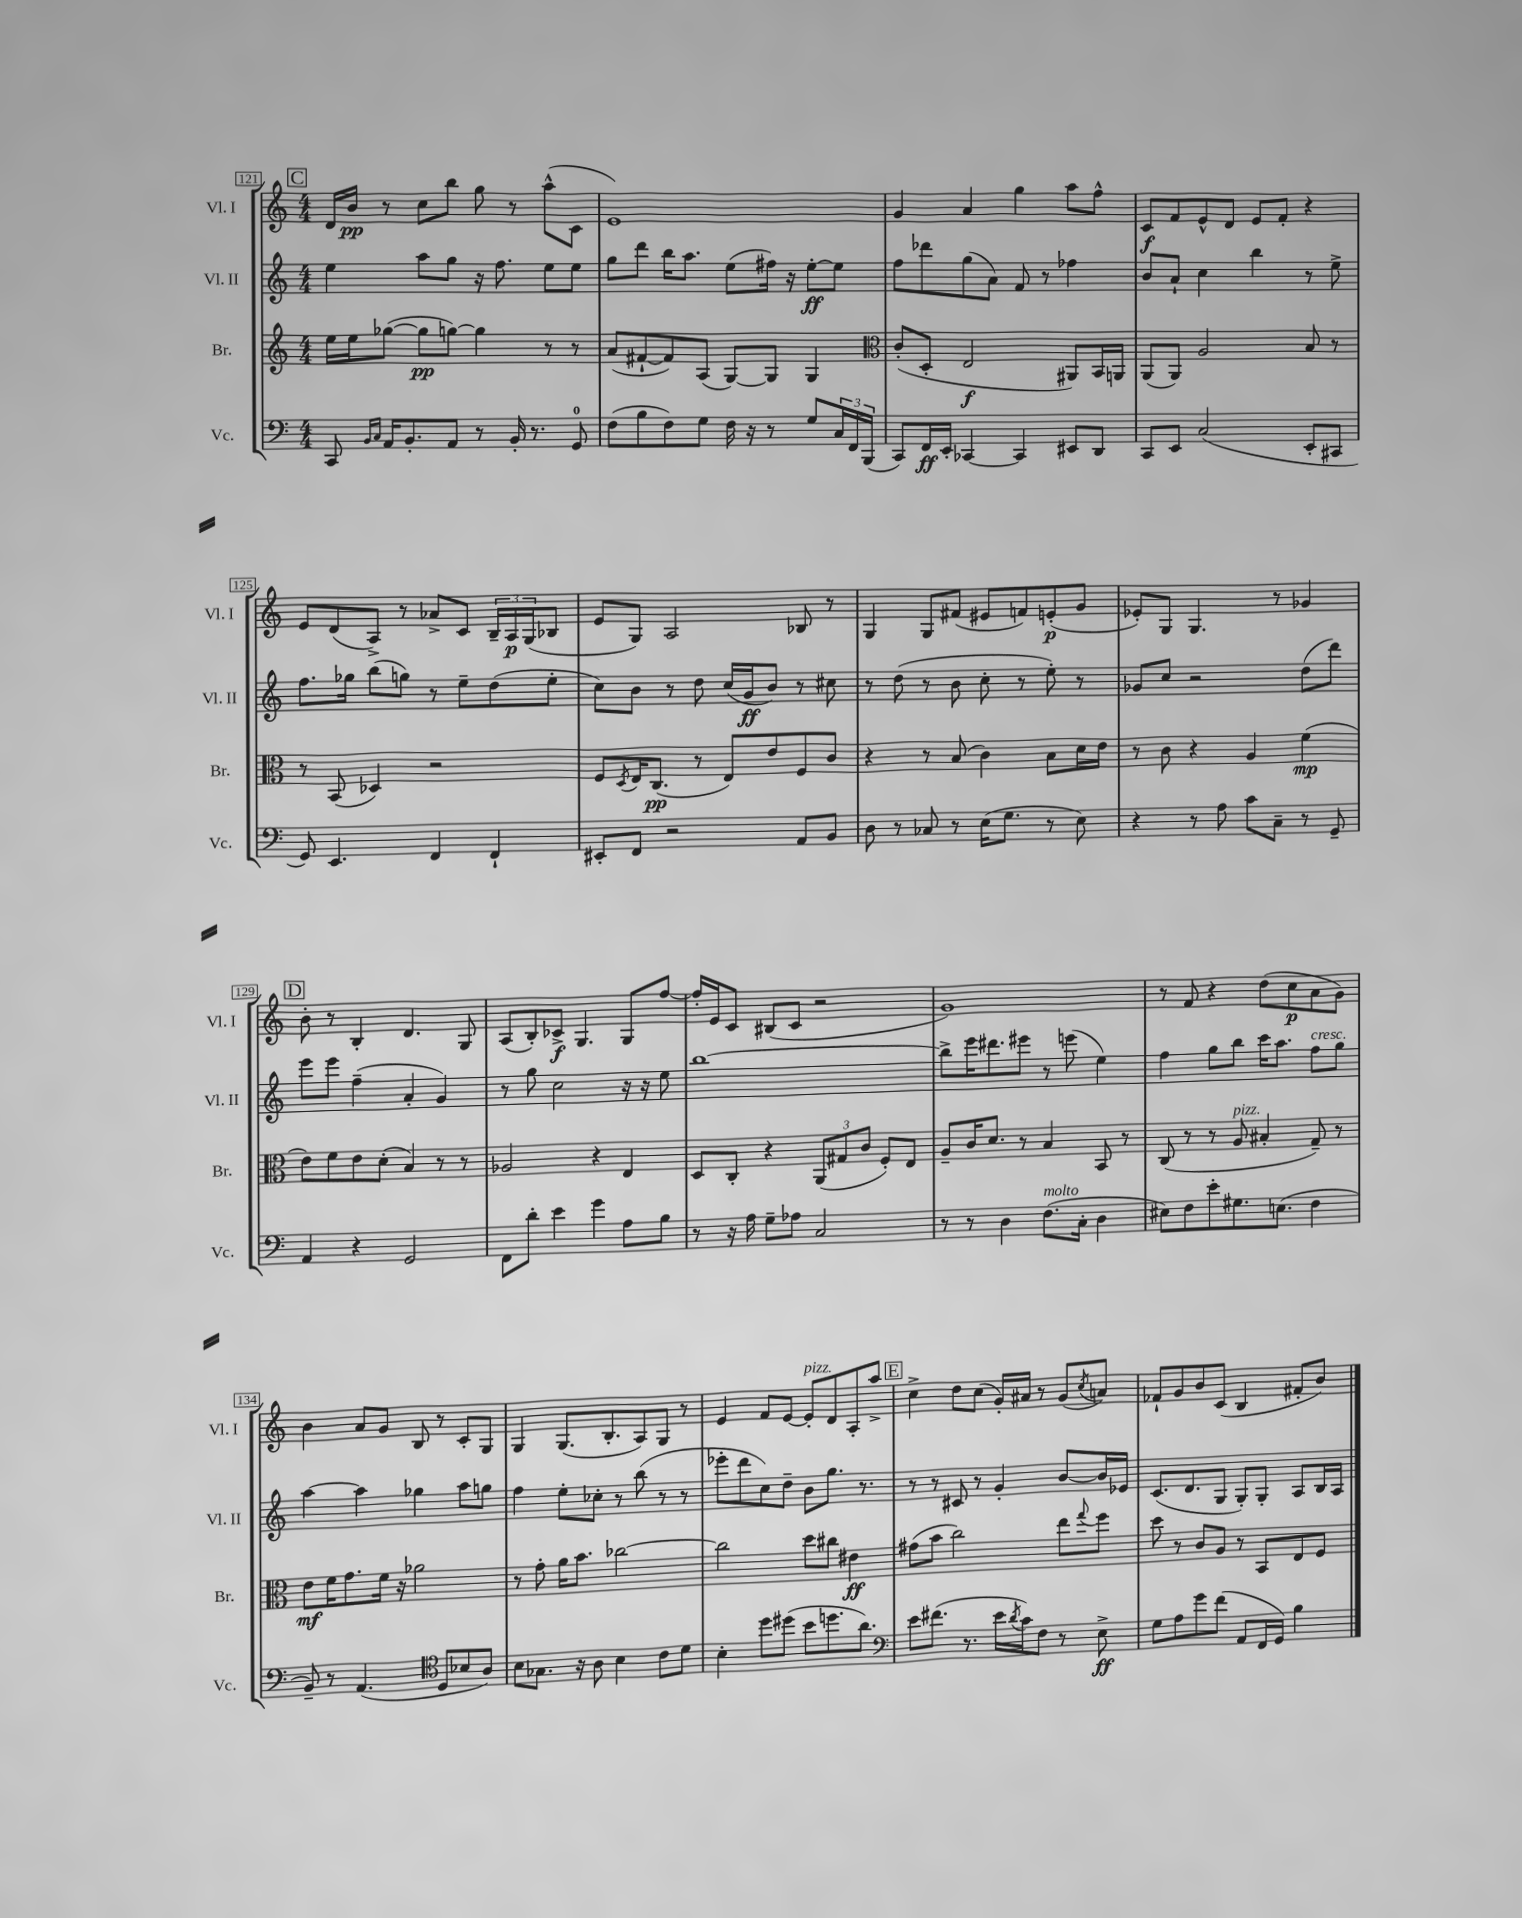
<<
\new StaffGroup <<
\new Staff = "s0" \with { instrumentName = "Vl. I" shortInstrumentName = "Vl. I" } {
    \clef treble \key c \major \numericTimeSignature \time 4/4
    \mark \markup { \box "C" } d'16 b'16\pp r8 c''8 b''8 g''8 r8 a''8-^( c'8 |
    e'1) |
    g'4 a'4 g''4 a''8 f''8-^ |
    c'8\f f'8 e'8-^ d'8 e'8 f'8-. r4 |
    e'8 d'8( a8->) r8 aes'8-> c'8 \tuplet 3/2 { b16-- a16\p g16( } bes8 |
    e'8 g8) a2 bes8 r8 |
    g4 g8 fis'8( eis'8 f'8) e'8-.\p( g'8 |
    ees'8-.) g8 g4. r8 ges'4 |
    \mark \markup { \box "D" } b'8-. r8 b4-. d'4. g8 |
    a8( b8-.) ces'8->\f g4. g8 f''8~ |
    f''16-. e'16 c'8 bis8( c'8 r2 |
    g'1) |
    r8 f'8 r4 d''8( c''8\p a'8 g'8) |
    b'4 a'8 g'8 b8 r8 c'8-. g8 |
    g4 g8.( b8.-. a8) g8 r8 |
    e'4 f'8 e'8~ e'8-.^\markup { \italic "pizz." } d'8 a8-. a''8-> |
    \mark \markup { \box "E" } c''4-> d''8 c''8( g'16-.) ais'16 r8 g'8( \acciaccatura { c''8 } a'8) |
    fes'8-! g'8 b'8 c'8( b4 fis'8-. b'8) \bar "|." |
}
\new Staff = "s1" \with { instrumentName = "Vl. II" shortInstrumentName = "Vl. II" } {
    \clef treble \key c \major \numericTimeSignature \time 4/4
    \mark \markup { \box "C" } e''4 a''8 g''8 r16 f''8. e''8 e''8 |
    g''8 d'''8 b''16 a''8. e''8( fis''16) r16 e''8~-.\ff e''8 |
    f''8 des'''8 g''8( a'8) f'8 r8 fes''4 |
    b'8 a'8-! c''4 b''4 r8 e''8-> |
    f''8. ges''16 b''8( g''8) r8 e''8-- d''8( e''8-. |
    c''8) b'8 r8 d''8 c''16( g'16\ff b'8) r8 cis''8 |
    r8 d''8( r8 b'8 c''8-. r8 e''8-.) r8 |
    ges'8 c''8 r2 d''8( d'''8) |
    \mark \markup { \box "D" } e'''8 e'''8 f''4--( a'4-. g'4) |
    r8 g''8 c''2 r16 r16 e''8 |
    b''1~ |
    b''8-> e'''16 dis'''8. eis'''8 r8 e'''8( e''4) |
    f''4 g''8 b''8 c'''16 a''8. f''8^\markup { \italic "cresc." } g''8 |
    a''4~ a''4 ges''4 a''8 g''8 |
    f''4 e''8-. ces''8-. r8 b''8( r8 r8 |
    ees'''8-. d'''8 c''8) d''8-- b'8 g''8. r8. |
    \mark \markup { \box "E" } r8 r8 cis'8 r8 g'4-. b'8~ b'16 ees'16 |
    c'8.( d'8. g8 g8-.) g8-. a8 b16 a16 \bar "|." |
}
\new Staff = "s2" \with { instrumentName = "Br." shortInstrumentName = "Br." } {
    \clef treble \key c \major \numericTimeSignature \time 4/4
    \mark \markup { \box "C" } e''16 e''16 ges''8~( ges''8\pp g''8~) g''4 r8 r8 |
    a'8( fis'8~-! fis'8) a8( g8~) g8 g4 |
    \clef alto c'8-.( d8-. e2\f ais,8) b,16 a,16 |
    a,8( a,8) a2 b8 r8 |
    r8 b,8( des4) r2 |
    f8 \acciaccatura { d8 } e16 c8.\pp( r8 e8) e'8 f8 c'8 |
    r4 r8 b8( c'4) b8 d'16 e'16 |
    r8 c'8 r4 a4 f'4\mp( |
    \mark \markup { \box "D" } e'8) f'8 e'8 d'8-.( b4) r8 r8 |
    aes2 r4 e4 |
    d8 c8-. r4 \tuplet 3/2 { a,8( gis8 c'8 } f8-.) e8 |
    a8-- c'16 d'8. r8 b4 b,8 r8 |
    c8( r8 r8 a8^\markup { \italic "pizz." } bis4-. g8--) r8 |
    e'8\mf f'16 g'8. f'16 r16 aes'2 |
    r8 g'8-. a'16 b'8. ces''2~ |
    ces''2 d''8 cis''8 eis'4\ff |
    \mark \markup { \box "E" } gis'8( b'8 c''2) e''8 \appoggiatura { g''8 } f''8 |
    d''8 r8 c'8 a8 r8 b,8 e8 f8 \bar "|." |
}
\new Staff = "s3" \with { instrumentName = "Vc." shortInstrumentName = "Vc." } {
    \clef bass \key c \major \numericTimeSignature \time 4/4
    \mark \markup { \box "C" } c,8 \grace { b,16 c16 } a,16 b,8.-. a,8 r8 b,16-. r8. g,8-0 |
    f8( b8 f8) g8 f16 r16 r8 g8 \tuplet 3/2 { c16 f,16 b,,16( } |
    c,8) f,16\ff e,16-. ces,4~ ces,4 eis,8 d,8 |
    c,8 e,8 c2( e,8-. cis,8 |
    g,8) e,4. f,4 f,4-! |
    eis,8-. f,8 r2 a,8 b,8 |
    d8 r8 ces8 r8 e16( g8. r8 e8) |
    r4 r8 a8 c'8 c8-- r8 g,8-- |
    \mark \markup { \box "D" } a,4 r4 g,2 |
    f,8 d'8-. e'4 g'4 a8 b8 |
    r8 r16 a16 g8-- aes8 c2 |
    r8 r8 d4 f8.^\markup { \italic "molto" }( c16-. d4 |
    eis8) f8 e'8-. gis8. e8.( f4 |
    b,8--) r8 a,4.( \clef tenor d8 bes8 a8) |
    b8 ges8. r16 a8 b4 c'8 d'8 |
    b4-. d''8 dis''8( b'8 d''8. a'8.) |
    \mark \markup { \box "E" } \clef bass e'8 fis'8.( r8. e'16 \acciaccatura { d'8 } c'16) f8 r8 e8->\ff |
    g8 a8 g'8 f'8( a,8 f,16 g,16) b4 \bar "|." |
}
>>
>>
\layout { \context { \Score currentBarNumber = #121 \override BarNumber.stencil = #(make-stencil-boxer 0.1 0.3 ly:text-interface::print) } }
